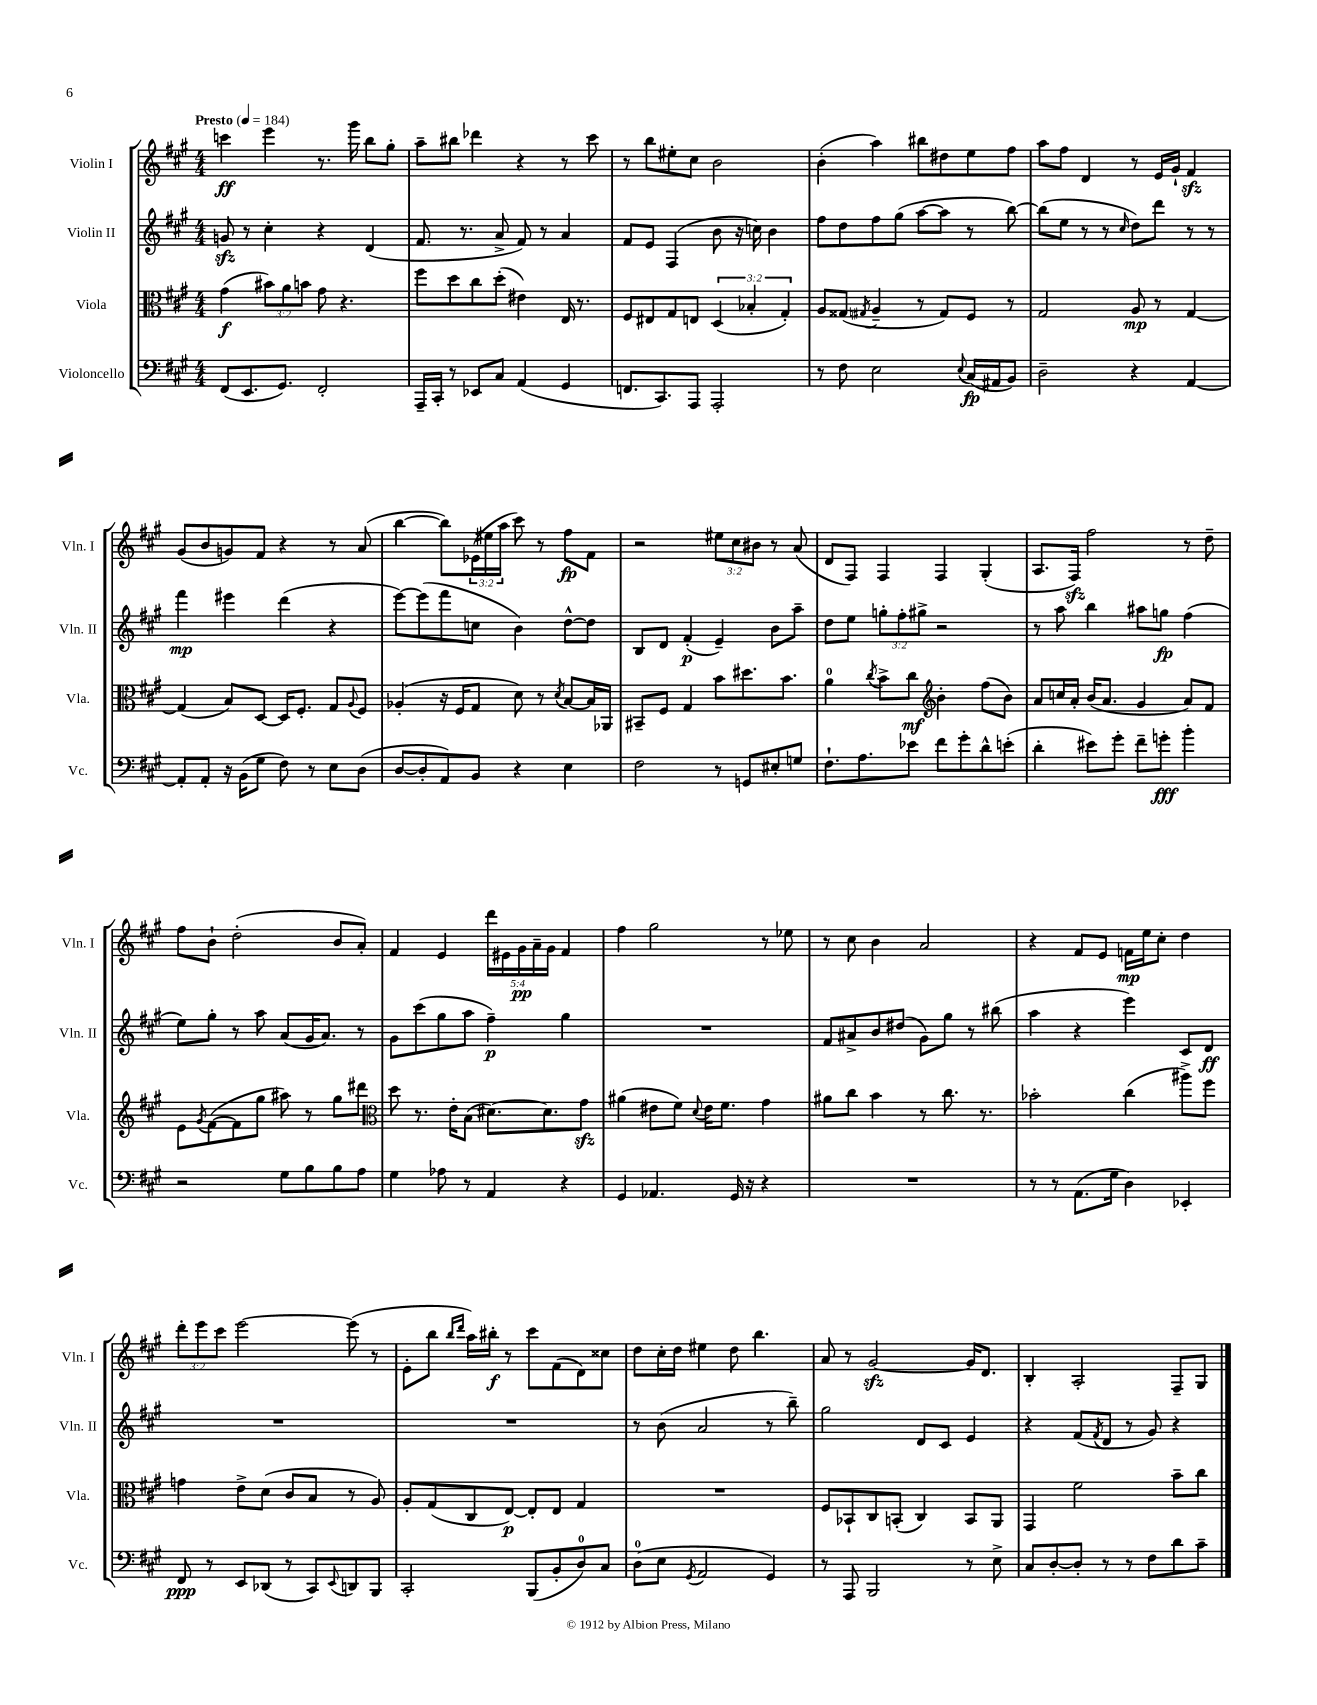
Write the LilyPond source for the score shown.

<<
\new StaffGroup <<
\new Staff = "s0" \with { instrumentName = "Violin I" shortInstrumentName = "Vln. I" } {
    \clef treble \key a \major \numericTimeSignature \time 4/4 \override Staff.TupletNumber.text = #tuplet-number::calc-fraction-text \tempo "Presto" 4 = 184
    c'''4\ff e'''4 r8. gis'''16 b''8 gis''8-. |
    a''8-- bis''8 des'''4 r4 r8 cis'''8 |
    r8 b''8 eis''8-. cis''8 b'2 |
    b'4-.( a''4) bis''8 dis''8 e''8 fis''8 |
    a''8 fis''8 d'4 r8 e'16 gis'16-! fis'4\sfz |
    gis'8( b'8 g'8) fis'8 r4 r8 a'8( |
    b''4~ b''8) \tuplet 3/2 { ees'16( eis''16 a''16 } cis'''8) r8 fis''8\fp fis'8 |
    r2 \tuplet 3/2 { eis''8 cis''8 bis'8 } r8 a'8( |
    d'8 fis8) fis4 fis4 gis4-.( |
    a8. fis16\sfz) fis''2 r8 d''8-- |
    fis''8 b'8-! d''2-.( b'8 a'8-.) |
    fis'4 e'4 \tuplet 5/4 { d'''16 eis'16 gis'16\pp a'16-- gis'16 } fis'4 |
    fis''4 gis''2 r8 ees''8 |
    r8 cis''8 b'4 a'2 |
    r4 fis'8 e'8 f'16\mp e''16 cis''8-. d''4 |
    \tuplet 3/2 { d'''8-. e'''8 cis'''8 } e'''2~ e'''8( r8 |
    e'8-. b''8 \grace { b''16 d'''16 } a''16) bis''16-.\f r8 cis'''8 fis'8( d'8) cisis''8 |
    d''8 cis''16-. d''16 eis''4 d''8 b''4. |
    a'8 r8 gis'2~\sfz gis'16 d'8. |
    b4-. a2-. fis8-- gis8 \bar "|." |
}
\new Staff = "s1" \with { instrumentName = "Violin II" shortInstrumentName = "Vln. II" } {
    \clef treble \key a \major \numericTimeSignature \time 4/4 \override Staff.TupletNumber.text = #tuplet-number::calc-fraction-text
    g'8\sfz r8 cis''4-. r4 d'4( |
    fis'8. r8. a'8-> fis'8) r8 a'4 |
    fis'8 e'8 fis4( b'8 r16 c''16) b'4 |
    fis''8 d''8 fis''8 gis''8( a''8~ a''8 r8 b''8~) |
    b''8( e''8 r8 r8 \grace { cis''16 } d''8) d'''8 r8 r8 |
    fis'''4\mp eis'''4 d'''4( r4 |
    e'''8~) e'''8( fis'''8 c''8 b'4) d''8~-^ d''8 |
    b8 d'8 fis'4-.\p( e'4--) b'8 a''8-- |
    d''8 e''8 \tuplet 3/2 { g''8-. fis''8-. gis''8-> } r2 |
    r8 a''8 b''4 ais''8 g''8\fp fis''4( |
    e''8) gis''8-. r8 a''8 a'8( gis'16 a'8.) r8 |
    gis'8 cis'''8( gis''8 a''8 fis''4--\p) gis''4 |
    R1 |
    fis'8 ais'8-> b'8 dis''8( gis'8) gis''8 r8 bis''8( |
    a''4 r4 e'''4) cis'8 d'8\ff |
    R1 |
    R1 |
    r8 b'8( a'2 r8 b''8--) |
    gis''2 d'8 cis'8 e'4 |
    r4 fis'8( \acciaccatura { fis'8 } d'8 r8 gis'8) r4 \bar "|." |
}
\new Staff = "s2" \with { instrumentName = "Viola" shortInstrumentName = "Vla." } {
    \clef alto \key a \major \numericTimeSignature \time 4/4 \override Staff.TupletNumber.text = #tuplet-number::calc-fraction-text
    gis'4\f( \tuplet 3/2 { bis'8) a'8 b'8 } gis'8 r4. |
    fis''8 d''8 cis''8 d''8-.( eis'4) e16 r8. |
    fis8 eis8 gis8 e8 \tuplet 3/2 { d4( bes4-. gis4-.) } |
    a8 gisis8( \acciaccatura { gis8 } a4-- r8 gis8) fis8 r8 |
    gis2 a8\mp r8 gis4~ |
    gis4( b8) d8~ d16 fis8.-. gis8 \appoggiatura { a8 } fis8 |
    aes4-.( r16 fis16 gis8 d'8) r8 \acciaccatura { d'8 } b8~ b16 aes,16 |
    bis,8-- fis8 gis4 b'8 dis''8. b'8. |
    a'4-0 \acciaccatura { cis''8 } b'8-> cis''8\mf \clef treble b'4-. fis''8( b'8) |
    a'8 c''16 a'16-. b'16( a'8. gis'4 a'8) fis'8 |
    e'8 \acciaccatura { gis'8 } fis'8~( fis'8 gis''8 ais''8) r8 gis''8 dis'''8 |
    \clef alto d''8 r8. e'16-. b8( dis'8.~) dis'8. gis'8\sfz |
    ais'4( eis'8 fis'8) \appoggiatura { d'8 } eis'16 fis'8. gis'4 |
    ais'8 cis''8 b'4 r8 cis''8. r8. |
    bes'2-. cis''4( ais''8->) fis''8 |
    g'4 e'8-> d'8( cis'8 b8 r8 a8) |
    a8-. gis8( cis8 e8~\p) e8-. e8 gis4 |
    R1 |
    fis8 bes,8-! cis8 b,8-.( cis4) b,8 a,8 |
    gis,4 fis'2 b'8-- cis''8 \bar "|." |
}
\new Staff = "s3" \with { instrumentName = "Violoncello" shortInstrumentName = "Vc." } {
    \clef bass \key a \major \numericTimeSignature \time 4/4
    fis,8( e,8. gis,8.) fis,2-. |
    a,,16-- cis,16-. r8 ees,8 cis8 a,4( gis,4 |
    f,8. cis,8.) a,,8 a,,2-. |
    r8 fis8 e2 \appoggiatura { e8 } cis16\fp( ais,16 b,8) |
    d2-- r4 a,4~ |
    a,8-. a,8-. r16 b,16( gis8 fis8) r8 e8 d8( |
    d8~ d8-. a,8) b,8 r4 e4 |
    fis2 r8 g,8 eis8-. g8 |
    fis8.-! a8. ees'8 fis'8 gis'8-. d'8-^ e'8-.( |
    d'4-. eis'8) gis'8-. fis'8-- g'8-.\fff b'4-. |
    r2 gis8 b8 b8 a8 |
    gis4 aes8 r8 a,4 r4 |
    gis,4 aes,4. gis,16 r16 r4 |
    R1 |
    r8 r8 a,8.( gis16 d4) ees,4-. |
    fis,8\ppp r8 e,8 des,8( r8 cis,8) \appoggiatura { e,8 } d,8 b,,8 |
    cis,2-. b,,8( b,8-. d8-0) cis8 |
    d8-0( e8 \acciaccatura { gis,8 } a,2 gis,4) |
    r8 a,,8 b,,2 r8 e8-> |
    cis8 d8~-. d8-. r8 r8 fis8 d'8 cis'8-- \bar "|." |
}
>>
>>
\layout { \context { \Score \remove "Bar_number_engraver" } }
